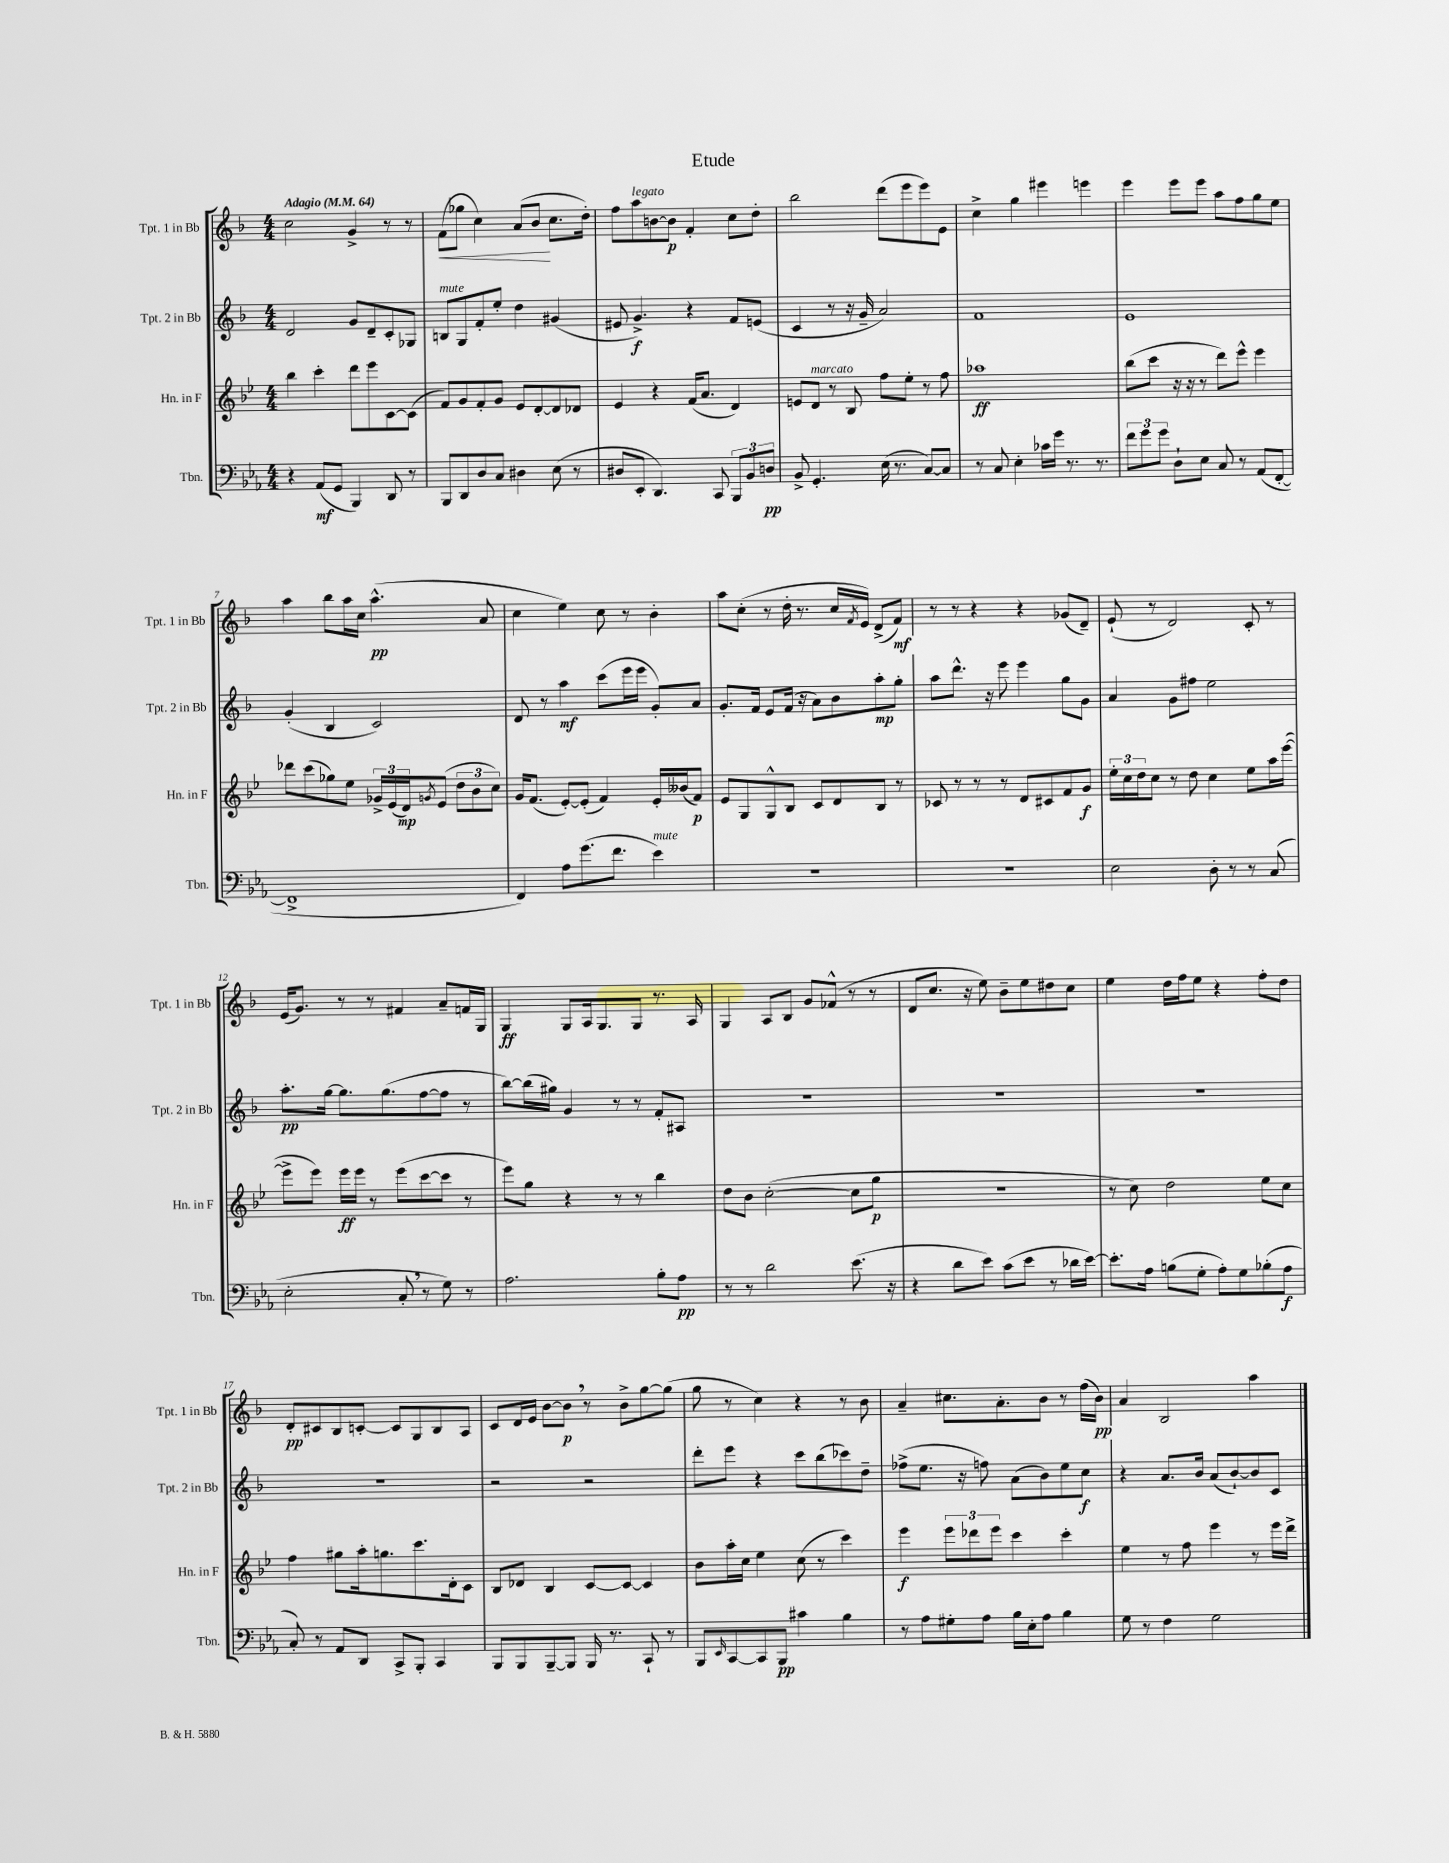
\header { title = "Etude" }
<<
\new StaffGroup <<
\new Staff = "s0" \with { instrumentName = "Tpt. 1 in Bb" shortInstrumentName = "Tpt. 1 in Bb" } {
    \clef treble \key f \major \numericTimeSignature \time 4/4 \tempo "Adagio" 4 = 64
    c''2 g'4-> r8 r8 |
    f'8\<( ges''8 c''4) a'8( bes'8\! c''8. d''16-.) |
    f''8 a''8^\markup { \italic "legato" } b'8~ b'8\p f'4-. c''8 d''8-. |
    bes''2 d'''8( e'''8 e'''8) e'8 |
    c''4-> g''4 eis'''4 e'''4 |
    e'''4 e'''8 e'''8 a''8 f''8 g''8 e''8 |
    a''4 bes''8 a''16 c''16 a''4.-^\pp( a'8 |
    c''4 e''4) c''8 r8 bes'4-. |
    a''8 c''8-.( r8 d''16-. r8. c''16 \acciaccatura { f'8 } e'16) d'8->( f'8\mf) |
    r8 r8 r4 r4 ges'8( d'8--) |
    e'8-!( r8 d'2) c'8-. r8 |
    e'16( g'8.) r8 r8 fis'4 a'8-- f'16 g16 |
    g4\ff g8 a16 g8. g8 r8. a16 |
    g4 a8 bes8 g'8 fes'8-^( r8 r8 |
    d'8 c''8. r16 e''8) bes'8-- e''8 dis''8 c''8 |
    e''4 d''16 f''16 e''8 r4 f''8-. d''8 |
    d'8-.\pp cis'8 bes8 c'8~-. c'8 g8 bes8 a8 |
    c'8 d'16 e'16 bes'8~ bes'8\p \breathe r8 bes'8-> g''8~ g''8( |
    g''8 r8 c''4) r4 r8 bes'8 |
    a'4-- cis''8. a'8.-. bes'8 r8 f''16( bes'16\pp) |
    a'4 bes2 a''4 \bar "|." |
}
\new Staff = "s1" \with { instrumentName = "Tpt. 2 in Bb" shortInstrumentName = "Tpt. 2 in Bb" } {
    \clef treble \key f \major \numericTimeSignature \time 4/4
    d'2 g'8 d'8-- c'8-. ges8 |
    b8^\markup { \italic "mute" } g8 f'8-. e''8-. d''4 gis'4( |
    eis'8 g'4.->\f) r4 f'8 e'8( |
    c'4 r8 r16 g'16-- a'2) |
    f'1 |
    e'1 |
    g'4-.( bes4 c'2) |
    d'8 r8 a''4\mf c'''8( e'''16 e'''16 g'8-.) a'8 |
    g'8.-. f'16 e'8 f'16( r16 a'8) bes'8 a''8-.\mp g''8-. |
    a''8 d'''8.-^ r16 e'''8 e'''4 g''8 g'8 |
    a'4 g'8 fis''8 e''2 |
    a''8.-.\pp g''16~ g''8. g''8.( f''8~ f''8 r8 |
    bes''8~) bes''16( gis''16) g'4 r8 r8 f'8-. ais8 |
    R1 |
    R1 |
    R1 |
    R1 |
    r2 r2 |
    d'''8-. e'''8 r4 c'''8 bes''8( ces'''8) d''8-- |
    fes''8->( e''8. r16 f''8) a'8( bes'8) e''8 c''8\f |
    r4 a'8. bes'16 a'8( bes'8~-!) bes'8 c'8 \bar "|." |
}
\new Staff = "s2" \with { instrumentName = "Hn. in F" shortInstrumentName = "Hn. in F" } {
    \clef treble \key bes \major \numericTimeSignature \time 4/4
    bes''4 c'''4-. d'''8 ees'''8 c'8~ c'8( |
    f'8) g'8 f'8-. g'8 ees'8 d'8~-. d'8 des'8 |
    ees'4 r4 f'16( a'8. d'4) |
    e'8 d'8^\markup { \italic "marcato" } r8 bes8 f''8 ees''8-. r8 f''8 |
    aes''1\ff |
    bes''8( c'''8 r16 r16 r8 d'''8) ees'''8-^ ees'''4 |
    des'''8 c'''8( ges''8) ees''8 \tuplet 3/2 { ges'16-> ees'16( d'16\mp) } \acciaccatura { g'8 } ees'8( \tuplet 3/2 { d''8 bes'8 c''8) } |
    g'16 f'8.( ees'8~-.) ees'8-.( f'4) ees'16-. beses'16( f'8\p) |
    ees'8 g8 g8-^ bes8 c'8 d'8 bes8 r8 |
    ces'8 r8 r8 r8 d'8 cis'8 f'8 g'8\f |
    \tuplet 3/2 { ees''16-. c''16 d''16 } c''8 r8 d''8 c''4 ees''8 a''16 ees'''16~( |
    ees'''8-> ees'''8) ees'''16\ff ees'''16 r8 ees'''8( c'''8~ c'''8 r8 |
    ees'''8) g''8 r4 r8 r8 bes''4 |
    d''8 bes'8 c''2~-.( c''8 g''8\p |
    r1 |
    r8 c''8) d''2 ees''8 c''8 |
    f''4 gis''8 a''16-. g''8. c'''8. d'16-. c'8 |
    bes8 des'8 bes4 c'8~ c'8~ c'4 |
    bes'8 a''16-. c''16 ees''4 c''8( r8 c'''4) |
    ees'''4\f \tuplet 3/2 { ees'''8 des'''8 ees'''8 } c'''4 c'''4-. |
    ees''4 r8 f''8 ees'''4 r8 ees'''16 d'''16-> \bar "|." |
}
\new Staff = "s3" \with { instrumentName = "Tbn." shortInstrumentName = "Tbn." } {
    \clef bass \key ees \major \numericTimeSignature \time 4/4
    r4 aes,8\mf( g,8 bes,,4) d,8 r8 |
    bes,,8 d,8 d8 c8 dis4 ees8( r8 |
    dis8 ees,8-. d,4.) c,8 \tuplet 3/2 { bes,,8 bes,8 d8\pp } |
    bes,8-> g,4.-. ees16( r8. c8~) c8 |
    r8 c8 ees4-. ces'16 g'16 r8. r8. |
    \tuplet 3/2 { f'8 g'8 g'8 } d8-! ees8 c8 r8 aes,8( f,8~-. |
    f,1-> |
    f,4) aes8 g'8.( f'8. ees'4^\markup { \italic "mute" }) |
    R1 |
    R1 |
    ees2 d8-. r8 r8 c8( |
    ees2-. c8-. \breathe r8 g8) r8 |
    aes2. bes8-. aes8\pp |
    r8 r8 d'2 ees'8.( r16 |
    r4 d'8 ees'8) c'8( ees'8 r8 des'16 ees'16~) |
    ees'8.-. aes16 b8( g8-. aes8-.) g8 bes8-.( aes8\f |
    c8-.) r8 aes,8 d,8 c,8-> bes,,8-. c,4 |
    bes,,8 bes,,8 bes,,8~-- bes,,8 bes,,16 r8. c,8-! r8 |
    bes,,8 \grace { ees,16 } c,8~ c,8 bes,,8\pp cis'4 bes4 |
    r8 aes8 gis8-. aes8 bes16 ees16-. aes8 bes4 |
    g8 r8 f4 g2 \bar "|." |
}
>>
>>
